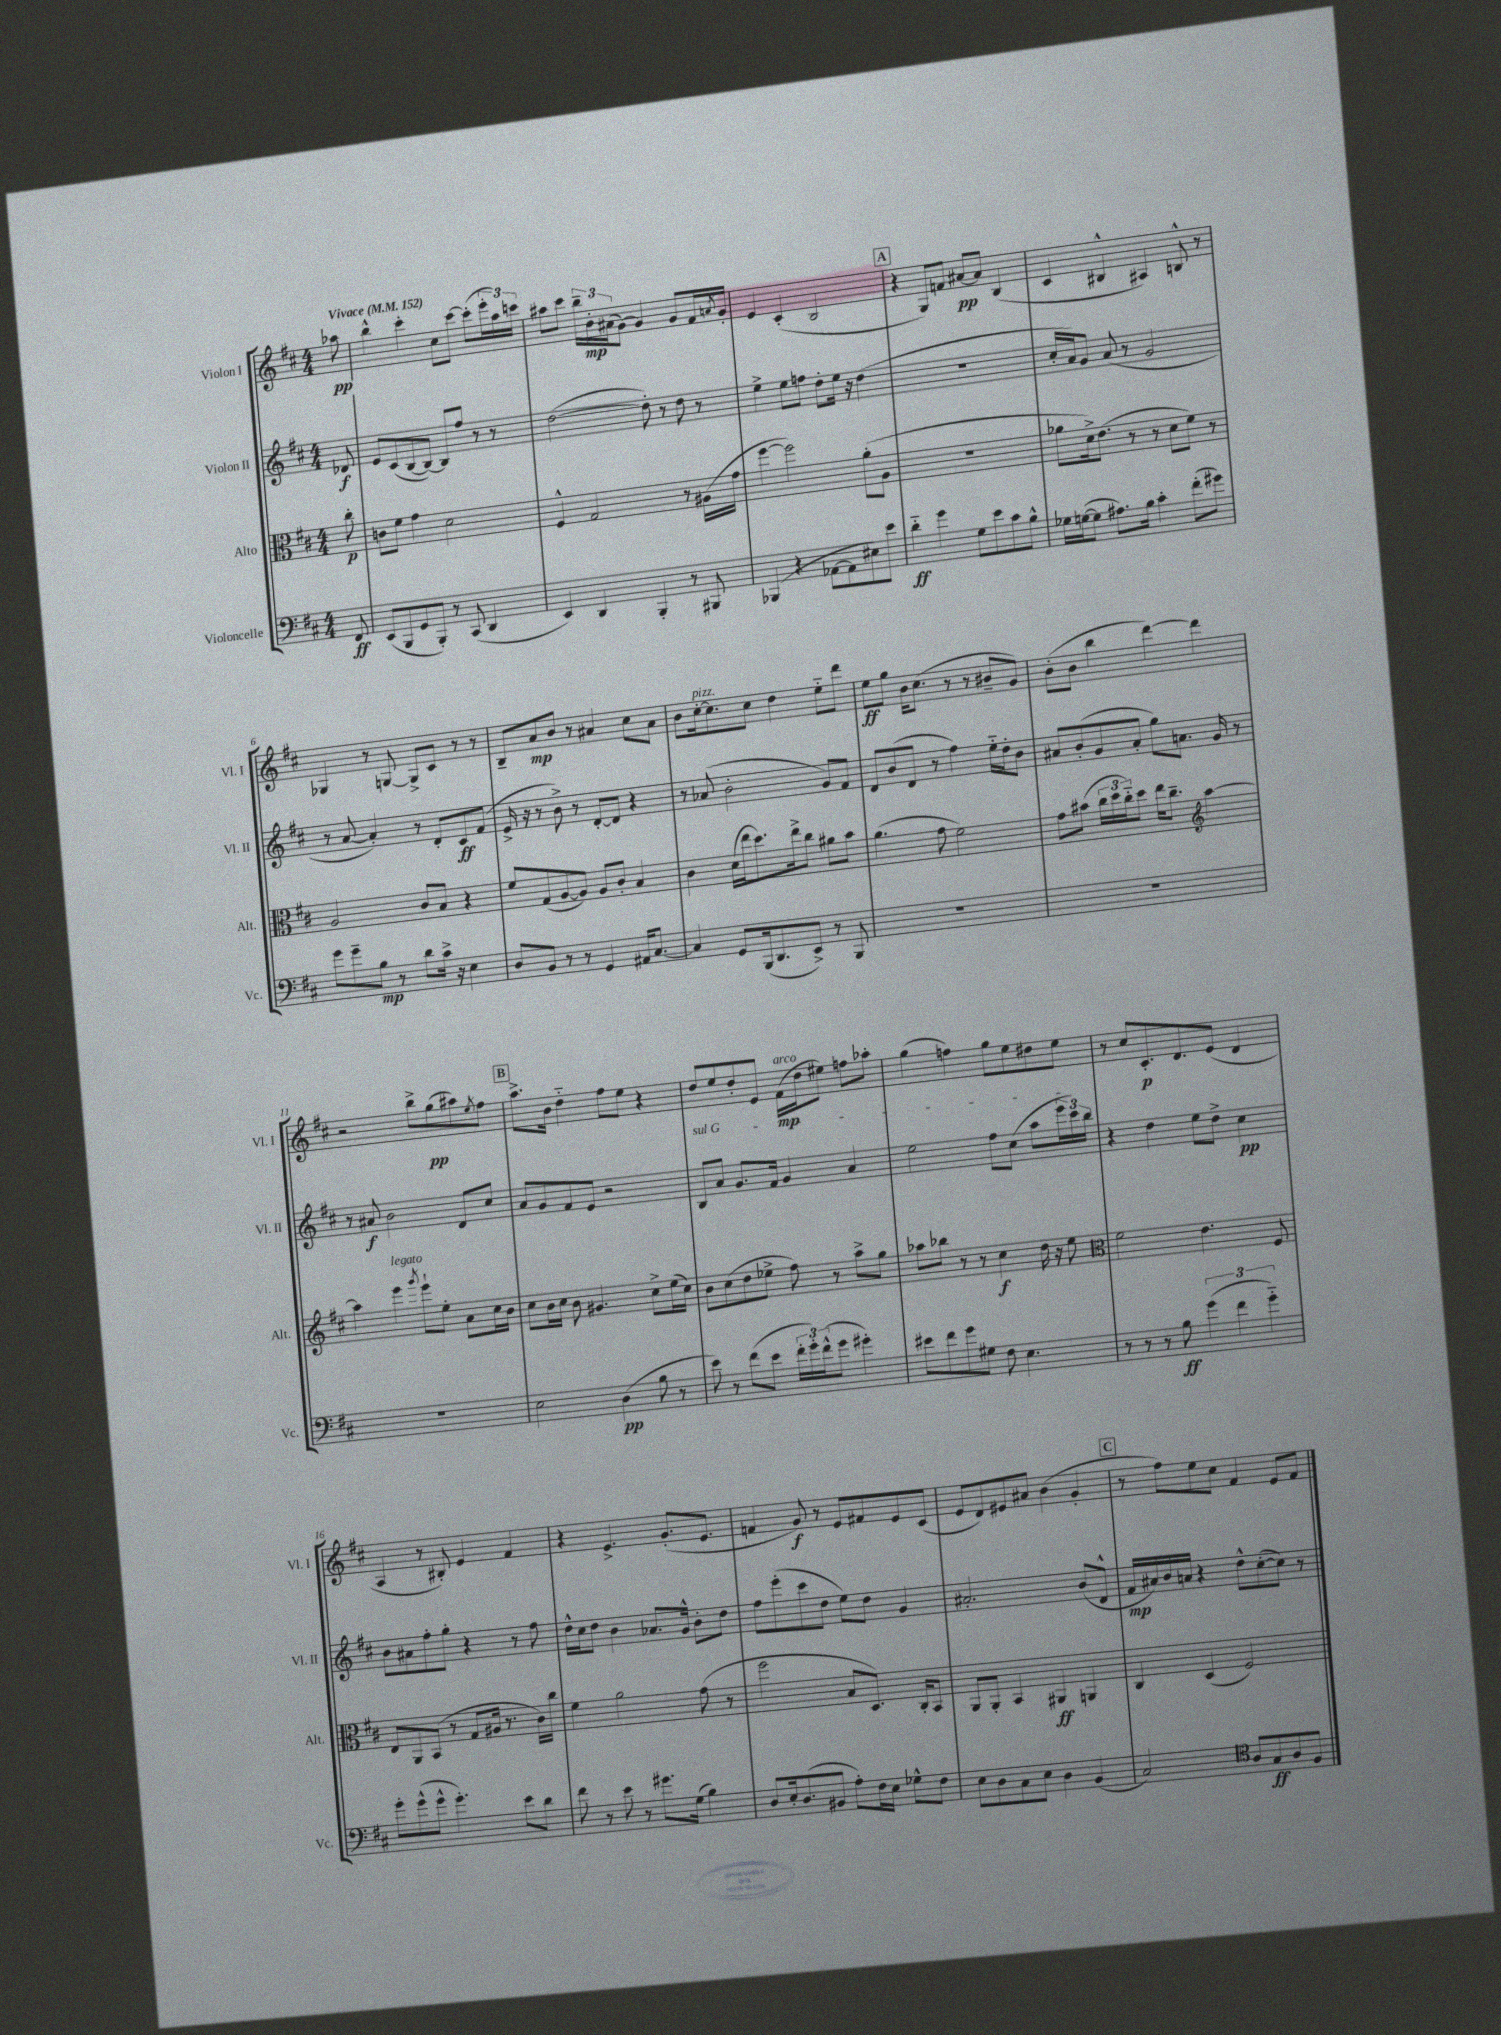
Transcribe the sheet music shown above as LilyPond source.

<<
\new StaffGroup <<
\new Staff = "s0" \with { instrumentName = "Violon I" shortInstrumentName = "Vl. I" } {
    \clef treble \key d \major \numericTimeSignature \time 4/4 \partial 8 \tempo "Vivace" 4 = 152
    aes''8\pp |
    b''4-^ cis'''4-. cis''8 cis'''8~ cis'''8-.( \tuplet 3/2 { e'''16-. a''16) c'''16 } |
    ais''8 cis'''8 \tuplet 3/2 { b''16-- b'16-.\mp ais'16( } g'8~) g'4 g'8 fis'16 \acciaccatura { a'8 } g'16-. |
    e'4 cis'4-.( b2 |
    \mark \markup { \box "A" } r4 g8) f'8 ais'8~\pp ais'8 b4( |
    cis'4 bis4-^ ais4) b8-^ r8 |
    ges4 r8 g8~ g8-> cis'8 r8 r8 |
    b8-- a'8\mp b'8 r8 ais'4 cis''8 ais'8 |
    b'8 cis''16~-.^\markup { \italic "pizz." } cis''8. cis''8 d''4 e''8-_ d'''8 |
    e''8\ff g''8 b'16 cis''8.( r8 r8 bis'8-- g'8) |
    b'8-.( b'8 b''4 d'''4~) d'''4 |
    r2 b''8-> g''8\pp( ais''8) \acciaccatura { e''8 } fis''8 |
    \mark \markup { \box "B" } a''8.-> b'16 d''4-_ fis''8 e''8 r4 |
    d''8 e''8 d''8-. e'8 fis'16\mp^\markup { \italic "arco" }( d''16 eis''8) f''8 aes''8-. |
    g''4( f''4) g''8 e''8 dis''8 e''8 |
    r8 cis''8 cis'8.-.\p d'8. e'8( d'4 |
    a4 r8 bis8-.) e'4 fis'4 |
    r4 e'4.-> g'8.-.( e'8. |
    f'4 g'8\f) r8 e'8 fis'8 e'8 cis'8( |
    e'8 d'8) eis'8 ais'8 b'4( g'4-. |
    \mark \markup { \box "C" } r8 fis''8) e''8 cis''8 fis'4 e'8 fis'8 \bar "|." |
}
\new Staff = "s1" \with { instrumentName = "Violon II" shortInstrumentName = "Vl. II" } {
    \clef treble \key d \major \numericTimeSignature \time 4/4 \partial 8
    des'8\f |
    e'8 cis'8( b8~ b8~) b8 fis''8 r8 r8 |
    d''2~( d''8-.) r8 d''8 r8 |
    e''4-> e''8 f''8 d''8-. e''16 r16 d''4( |
    \mark \markup { \box "A" } R1 |
    cis''16-. a'16) g'8 a'8( r8 g'2 |
    r8 a'8~ a'4-.) r8 d'8-. cis'8\ff fis'8( |
    e'16-> r16 r8 b'8->) r8 d'8~-. d'8 r4 |
    r8 aes'8( b'2-. g'8) fis'8 |
    d'8 b'8( d'8 r8 fis''4) e''16-_ d''16-. b'8 |
    ais'8 b'8-.( g'8 ais'8-. g''8) a'8. g'16 r8 |
    r8 ais'8\f b'2 d'8 cis''8 |
    \mark \markup { \box "B" } a'8 g'8 fis'8 e'8 r2 |
    \once \override TextSpanner.bound-details.left.text = \markup { \italic "sul G" } b8\startTextSpan a'8 g'8. fis'16 g'4 a'4 |
    e''2 fis''8 cis''8( a''8 \tuplet 3/2 { e'''16 cis'''16) b''16\stopTextSpan } |
    r4 d''4 e''8 d''8-> cis''4\pp |
    b'8 ais'8 fis''8-. g''8-. r4 r8 fis''8 |
    d''16-^ cis''16 d''8 b'4 aes'8. g'16-^ b'8-. d''8 |
    fis''8 e'''8-.( cis'''8 d''8 e''8) d''8 g'4 |
    ais'2.-. b'8( d'8-^ |
    \mark \markup { \box "C" } fis'16\mp ais'16) b'16 a'16 r4 d''8-^ cis''8~-.( cis''8) r8 \bar "|." |
}
\new Staff = "s2" \with { instrumentName = "Alto" shortInstrumentName = "Alt." } {
    \clef alto \key d \major \numericTimeSignature \time 4/4 \partial 8
    cis''8-.\p |
    c'8 fis'8 g'4 d'2 |
    fis4-^ g2 r8 ais16( g'16 |
    fis''4~ fis''2) a'8-.( a8 |
    \mark \markup { \box "A" } r1 |
    aes'8 d'16->) e'8.( r8 r8 d'8 fis'8) r8 |
    a2 cis'8 b8 r4 |
    fis'8 g8( a8~ a8) a8 cis'8-. b4 |
    cis'4 d'16( e''16 d''8.) e''16-> cis''8 ais'8 b'8 |
    a'4.( g'8 fis'2) |
    g'8 bis'8( \tuplet 3/2 { cis''16 d''16 cis''16-_) } d''8 e''16 cis''8.-- \clef treble a''4~ |
    a''4 e'''4^\markup { \italic "legato" } \acciaccatura { g'''8 } e'''8-! e''8-. a'8 cis''16 b'16 |
    \mark \markup { \box "B" } cis''8 b'16 cis''16 b'8 gis'4. cis''8-> e''16( cis''16) |
    b'8 cis''8( d''8 ees''8-> fis''8) r8 a''8-> g''8 |
    aes''8 bes''8 r8 r8 cis''4\f d''16 r16 e''8 |
    \clef alto fis'2 e'4. fis8 |
    e8 a,8 b,8( r8 g8 ais16 r8. cis'16) cis''16 |
    fis'4 a'2 g'8( r8 |
    fis''2 b8 d8.) cis16-. b,8 |
    a,8 a,8-. b,4 ais,4\ff a,4 |
    \mark \markup { \box "C" } cis4 d4( fis2) \bar "|." |
}
\new Staff = "s3" \with { instrumentName = "Violoncelle" shortInstrumentName = "Vc." } {
    \clef bass \key d \major \numericTimeSignature \time 4/4 \partial 8
    fis,8\ff |
    e,8( b,,8 g,8 b,,8-.) r8 cis,8( d,4 |
    e,4) d,4 b,,4-. r8 bis,,8 |
    bes,,4( r4 aes,8~ aes,8 eis8) e'8 |
    \mark \markup { \box "A" } d'4-_\ff g'4 g8 e'8 cis'8 b8-^ |
    ges16 g16~( g8 ais8.) b16 cis'4-. fis'8-.( gis'8) |
    g'8 g'8-- b8\mp r8 d'8 cis'16-> r16 e4 |
    d8 b,8 r8 r8 g,4 ais,16 cis8.~ |
    cis4 g,8 b,,16( d,8. e,8->) r8 b,,8 |
    R1 |
    R1 |
    R1 |
    \mark \markup { \box "B" } e2 d4\pp( b8 r8 |
    e'8) r8 fis'8( e'8 \tuplet 3/2 { fis'16-. g'16-.) fis'16-^( } g'8 gis'4-.) |
    eis'8 fis'8 g'8 gis8 fis8 e4. |
    r8 r8 r8 b8\ff \tuplet 3/2 { g'4( fis'4 g'4-_) } |
    g'8-. g'8-^( g'8-^ g'4.-.) e'8 d'8 |
    fis'8 r8 e'8 r8 gis'8. g16( b4) |
    d8 e16-. d8.( bis,8 a8-.) fis16 e16 ges8-^ fis8 |
    e8 d8 cis8 e8 d4 b,4( |
    \mark \markup { \box "C" } cis2) \clef tenor a8 g8\ff a8 fis8 \bar "|." |
}
>>
>>
